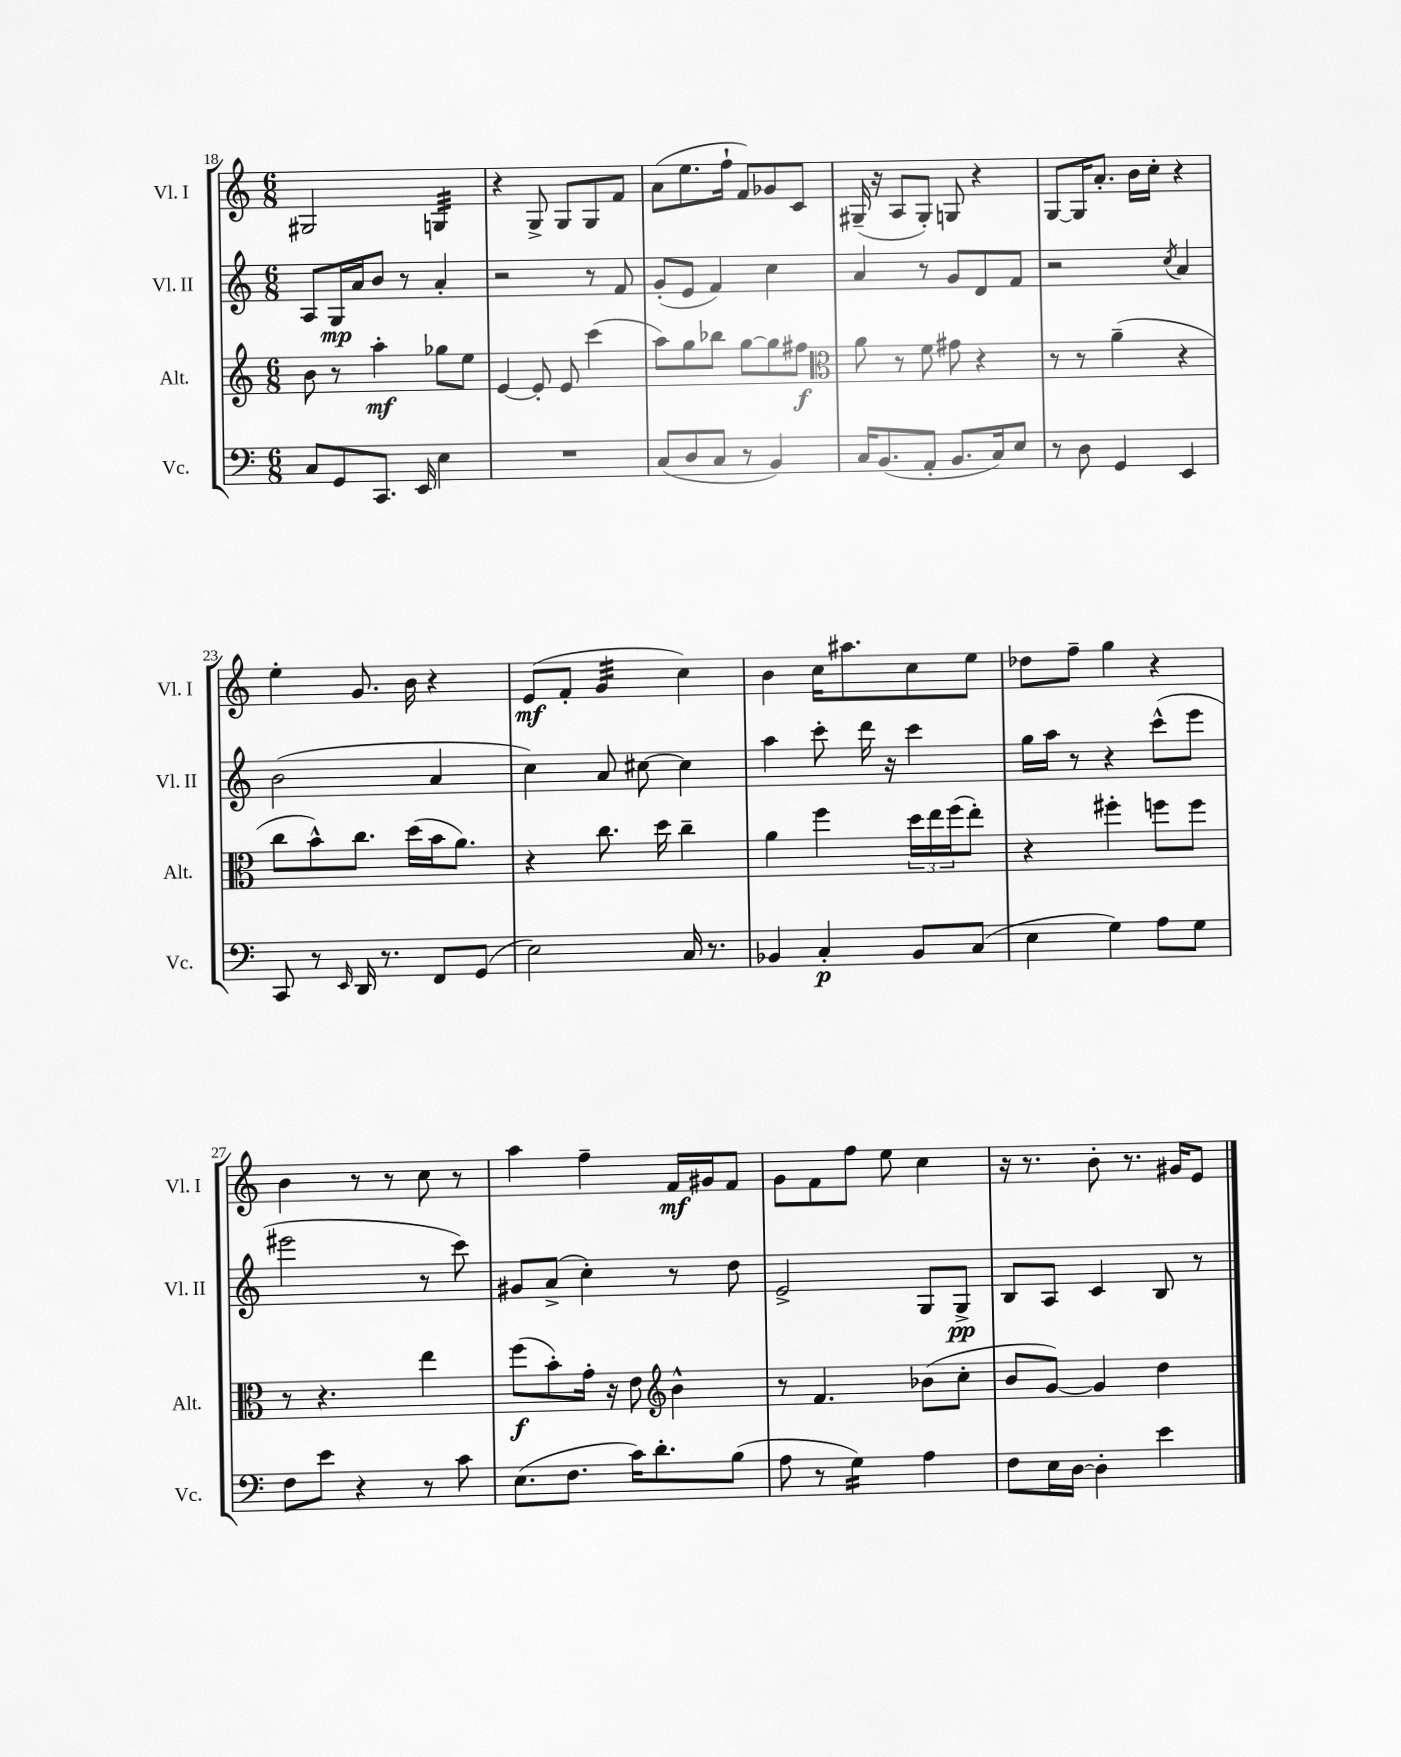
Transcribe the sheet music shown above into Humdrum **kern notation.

**kern	**kern	**kern	**kern
*staff4	*staff3	*staff2	*staff1
*clefF4	*clefG2	*clefG2	*clefG2
*k[]	*k[]	*k[]	*k[]
*M6/8	*M6/8	*M6/8	*M6/8
8C/L	8b\	8A/L	2G#/
8GG/	8r	16G/L	.
.	.	16a/J	.
8.CC/J	4aa'\	8b/J	.
.	.	8r	.
16EE/	.	.	.
4E\	8gg-\L	4a'/	4G/
.	8ee\J	.	.
=	=	=	=
2.r	[4e/	2r	4r
.	8e'/]	.	8G^/
.	8e/	.	8G/L
.	(4ccc\	8r	8G/
.	.	8f/	8f/J
=	=	=	=
(8C/L	8aa\L)	(8g'/L	(8a\L
8D/	8gg\	8e/J	8.ee\
8C/J	8bb-\J	4f/)	.
.	.	.	16ff`\Jk
8r	[8gg\L	.	8f/L)
4BB/)	8gg\]	4cc\	8g-/
.	8ff#\J	.	8c/J
=	=	=	=
*	*clefC3	*	*
16C/LK	8a\	4a/	(16G#~/
(8.BB/	.	.	16r
.	8r	.	8A/L
8AA'/J	8f\	8r	8G#'/J)
8.BB/L	8g#\	8g/L	8G/
.	4r	8d/	4r
16C/k)	.	.	.
8E/J	.	8f/J	.
=	=	=	=
8r	8r	2r	[8G/L
8D\	8r	.	16G/]K
.	.	.	8.a'/J
4GG/	(4a~\	.	.
.	.	.	16b\LL
.	.	.	16cc'\JJ
.	.	8qcc/	.
4EE/	4r	4a/	4r
=	=	=	=
8CC/	8cc\L	(2b\	4ee'\
8r	8b^^\)	.	.
16qqEE/	.	.	.
16DD/	8.cc\J	.	8.g/
8.r	.	.	.
.	(16dd\LL	.	16b\
8FF/L	16b\J	4a/	4r
.	8.a\J)	.	.
(8GG/J	.	.	.
=	=	=	=
2E\)	4r	4cc\)	(8e/L
.	.	.	8f'/J
.	8.cc\	8a/	4g/
.	.	[8cc#\	.
.	16dd\	.	.
16C/	4cc~\	4cc#\]	4cc\)
8.r	.	.	.
=	=	=	=
4BB-/	4a\	4aa\	4b\
4C'/	4ff\	8ccc'\	16cc\LK
.	.	.	8.aa#\
.	.	16ddd\	.
.	.	16r	.
8BB-/L	24dd\LL	4ccc\	8cc\
.	24ee\	.	.
.	(24ff\J	.	.
(8C/J	8ee'\J)	.	8ee\J
=	=	=	=
4E\	4r	16gg\LL	8dd-\L
.	.	16aa\JJ	.
.	.	8r	8ff~\J
4G\)	4ff#'\	4r	4gg\
8A\L	8ff\L	(8ccc^^\L	4r
8G\J	8ff\J	8eee\J	.
=	=	=	=
8F\L	8r	2eee#\	4b\
8e\J	4.r	.	.
4r	.	.	8r
.	.	.	8r
8r	4ee\	8r	8cc\
8c\	.	8ccc\)	8r
=	=	=	=
(8.E\L	(8ff\L	8g#/L	4aa\
.	8b'\)	(8a^/J	.
8.F\J	.	.	.
.	16g'\Jk	4cc'\)	4ff~\
.	16r	.	.
16c\LK)	8e\	.	.
8.d'\	.	.	.
*	*clefG2	*	*
.	4b^^\	8r	16f/LL
.	.	.	16g#/J
(8B\J	.	8dd\	8f/J
=	=	=	=
8A\	8r	2e^/	8g\L
8r	4.f/	.	8f\
4G\)	.	.	8ff\J
.	.	.	8ee\
4A\	(8b-\L	8G/L	4cc\
.	8cc'\J	8G^/J	.
=	=	=	=
8F\L	8b/L	8B/L	16r
.	.	.	8.r
16E\L	[8g/J)	8A/J	.
[16D\JJ	.	.	.
4D'\]	4g/]	4c/	8b'\
.	.	.	8.r
4e\	4dd\	8B/	.
.	.	.	16g#/LK
.	.	8r	8e/J
==	==	==	==
*-	*-	*-	*-
